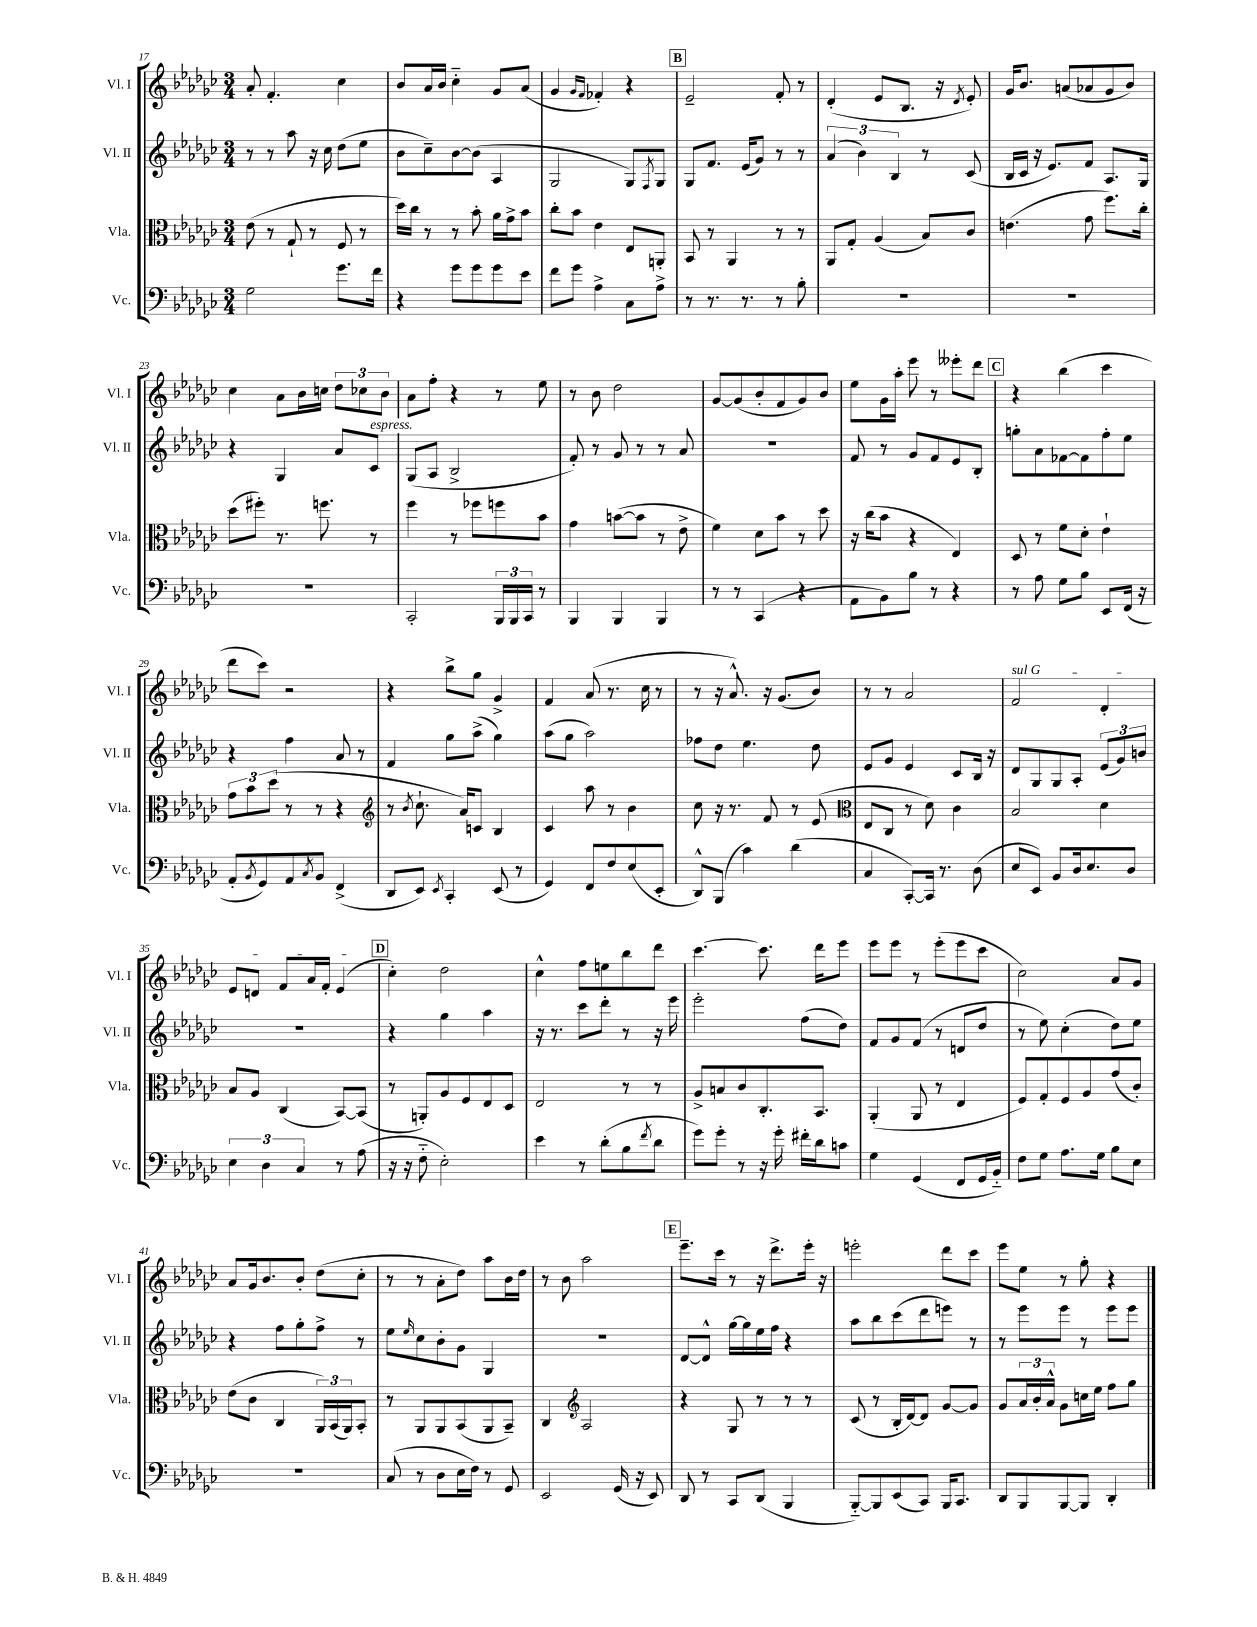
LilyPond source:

<<
\new StaffGroup <<
\new Staff = "s0" \with { instrumentName = "Vl. I" shortInstrumentName = "Vl. I" } {
    \clef treble \key ges \major \numericTimeSignature \time 3/4
    aes'8-. f'4.-. ces''4 |
    bes'8 aes'16 bes'16 ces''4-_ ges'8 aes'8( |
    ges'4 \grace { ges'16 f'16 } fes'4-.) r4 |
    \mark \markup { \box "B" } ees'2-- f'8-. r8 |
    des'4-.( ees'8 bes8. r16 \acciaccatura { des'8 } ees'8-.) |
    ges'16 bes'8. a'8( aes'8 ges'8 bes'8) |
    ces''4 aes'8 bes'16 c''16 \tuplet 3/2 { des''8 ces''8 bes'8 } |
    aes'8 f''8-. r4 r8 ees''8 |
    r8 bes'8 des''2 |
    ges'8~ ges'8( bes'8-. f'8 ges'8) bes'8 |
    ees''8 ges'16 aes''16-. ees'''8 r8 eeses'''8-. des'''8 |
    \mark \markup { \box "C" } r4 bes''4( ces'''4 |
    des'''8 ces'''8) r2 |
    r4 bes''8-> ges''8 ges'4-> |
    f'4 aes'8( r8. ces''16 r8 |
    r8 r16 aes'8.-^) r16 ges'8.( bes'8) |
    r8 r8 aes'2 |
    \once \override TextSpanner.bound-details.left.text = \markup { \italic "sul G" } f'2\startTextSpan des'4-. |
    ees'8 d'8 f'8 aes'16 f'16-. ees'4\stopTextSpan( |
    \mark \markup { \box "D" } ces''4-.) des''2 |
    ces''4-^ f''8 e''8 bes''8 des'''8 |
    ces'''4.~ ces'''8. des'''16 ees'''8 |
    ees'''8 ees'''8 r8 ees'''8-.( ees'''8 ces'''8 |
    ces''2) aes'8 ges'8 |
    aes'8 ges'16 bes'8. bes'8-. des''8( ces''8-. |
    r8 r8 aes'8-. des''8) aes''8 bes'16 des''16 |
    r8 bes'8 aes''2 |
    \mark \markup { \box "E" } ees'''8.-- ces'''16 r8 r16 des'''8.-> ees'''16-. r16 |
    e'''2-. des'''8 ces'''8 |
    ees'''8 ees''8 r8 ges''8-. r4 \bar "|." |
}
\new Staff = "s1" \with { instrumentName = "Vl. II" shortInstrumentName = "Vl. II" } {
    \clef treble \key ges \major \numericTimeSignature \time 3/4
    r8 r8 aes''8 r16 ces''16 des''8( ees''8 |
    bes'8 ces''8--) bes'8~ bes'8( aes4 |
    ges2 ges8) \acciaccatura { f8 } ges8 |
    \mark \markup { \box "B" } ges8 f'8. ees'16( ges'8) r8 r8 |
    \tuplet 3/2 { aes'4( bes'4) bes4 } r8 ces'8( |
    bes16 ces'16 r16 ees'8.) f'8 aes8. ges16 |
    r4 ges4 aes'8 ces'8^\markup { \italic "espress." } |
    ges8( aes8 bes2-> |
    f'8-.) r8 ges'8 r8 r8 aes'8 |
    R2. |
    f'8 r8 ges'8 f'8 ees'8 bes8-. |
    \mark \markup { \box "C" } g''8-. aes'8 fes'8~ fes'8 f''8-. ees''8 |
    r4 f''4 aes'8 r8 |
    f'4 ges''8 aes''8->( ges''4) |
    aes''8( ges''8 aes''2) |
    fes''8 des''8 ees''4. des''8 |
    ees'8 ges'8 ees'4 ces'8 bes16 r16 |
    des'8 ges8 ges8 aes8-. \tuplet 3/2 { ees'8( ges'8) b'8 } |
    R2. |
    \mark \markup { \box "D" } r4 ges''4 aes''4 |
    r16 r8. ces'''8 des'''8-. r8 r16 ees'''16 |
    ees'''2-. f''8( des''8) |
    f'8 ges'8 f'8( r8 d'8 des''8 |
    r8 ees''8) ces''4-.( des''8) ees''8 |
    r4 f''8 ges''8-. f''8-> r8 |
    ees''8 \grace { ees''16 } ces''8 bes'8-. ges'8 ges4 |
    R2. |
    \mark \markup { \box "E" } des'8~ des'8-^ ges''16~ ges''16 ees''16 f''16 r4 |
    aes''8 bes''8 ces'''8( des'''8 e'''8) r8 |
    r8 ees'''8 ees'''8 r8 ees'''8 ees'''8 \bar "|." |
}
\new Staff = "s2" \with { instrumentName = "Vla." shortInstrumentName = "Vla." } {
    \clef alto \key ges \major \numericTimeSignature \time 3/4
    ees'8( r8 ges8-! r8 f8 r8 |
    des''16) ces''16 r8 r8 bes'8-. aes'16 ges'16-> bes'8 |
    ces''8-. bes'8 ees'4 ees8 a,8-. |
    \mark \markup { \box "B" } bes,8 r8 aes,4 r8 r8 |
    aes,8 ges8-. aes4( bes8) ces'8 |
    e'4.( ges'8 f''8.) ces''16-. |
    des''8( fis''8-.) r8. f''8. r8 |
    f''4 r8 fes''8 f''8 bes'8 |
    ges'4 b'8~( b'8 r8 ees'8-> |
    f'4) des'8 bes'8 r8 des''8 |
    r16 ces''16( bes'8 r4 ees4) |
    \mark \markup { \box "C" } des8 r8 f'8 des'8-. ees'4-! |
    \tuplet 3/2 { ges'8 bes'8 des''8( } r8 r8 r4 |
    \clef treble r8 \acciaccatura { bes'8 } ces''8.-! aes'16) c'8 bes4 |
    ces'4 aes''8 r8 bes'4 |
    ces''8 r16 r8. f'8 r8 ees'8( |
    \clef alto ees8 ces8 r8 des'8) ces'4 |
    bes2 des'4 |
    bes8 aes8 ces4( bes,8~) bes,8( |
    \mark \markup { \box "D" } r8 a,8-.) aes8 f8 ees8 des8 |
    ees2 r8 r8 |
    aes8-> b8 ces'8 ces8.-. bes,8. |
    aes,4-.( aes,8 r8 ees4 |
    f8) ges8-. f8 aes8 ges'8( ces'8-.) |
    ees'8( ces'8 ces4 \tuplet 3/2 { aes,16) bes,16( aes,16) } bes,8-. |
    r8 aes,8 aes,8 bes,8( aes,8 bes,8--) |
    ces4 \clef treble aes2 |
    \mark \markup { \box "E" } r4 ges8 r8 r8 r8 |
    ces'8( r8 bes16-. des'16~) des'8 ges'8~ ges'8 |
    ges'8 \tuplet 3/2 { aes'16 bes'16-. aes'16-^ } ges'8 c''16 ees''16 f''8 ges''8 \bar "|." |
}
\new Staff = "s3" \with { instrumentName = "Vc." shortInstrumentName = "Vc." } {
    \clef bass \key ges \major \numericTimeSignature \time 3/4
    ges2 ges'8. f'16 |
    r4 ges'8 ges'8 ges'8 ees'8 |
    f'8 ges'8 aes4-> ces8 aes8-> |
    \mark \markup { \box "B" } r8 r8. r8. r8 bes8-. |
    R2. |
    R2. |
    R2. |
    ces,2-. \tuplet 3/2 { bes,,16 bes,,16 ces,16 } r8 |
    bes,,4 bes,,4 bes,,4 |
    r8 r8 ces,4( r4 |
    aes,8 bes,8) bes8 r8 r4 |
    \mark \markup { \box "C" } r8 aes8 ges8 bes8 ees,8 f,16( r16 |
    aes,8-. \acciaccatura { bes,8 } ges,8) aes,8 \acciaccatura { ces8 } bes,8 f,4->( |
    des,8 ees,8) \acciaccatura { ees,8 } ces,4-. ees,8( r8 |
    ges,4) f,8 f8 ees8( ees,8-. |
    des,8-^) bes,,8( ces'4) des'4( |
    ces4 ces,8~-.) ces,16 r8. des8( |
    ees8 ees,8) bes,8 des16 ees8. des8 |
    \tuplet 3/2 { ees4 des4 ces4 } r8 aes8( |
    \mark \markup { \box "D" } r16 r16 f8-_ ees2-.) |
    ees'4 r8 des'8-.( bes8 \acciaccatura { f'8 } des'8 |
    ges'8) ges'8-. r8 r16 ges'16-. fis'16-. des'16 c'8 |
    ges4 ges,4( f,8 ges,16 bes,16-_) |
    f8 ges8 aes8. ges16 bes8 ees8 |
    R2. |
    ces8( r8 des8 ees16 f16) r8 ges,8 |
    ees,2 ges,16( r16 ees,8) |
    \mark \markup { \box "E" } des,8 r8 ces,8 des,8( bes,,4 |
    bes,,8~-_) bes,,8 ees,8( ces,8) bes,,16 ces,8. |
    des,8 bes,,8 bes,,8~ bes,,8 des,4-. \bar "|." |
}
>>
>>
\layout { \context { \Score currentBarNumber = #17 } }
